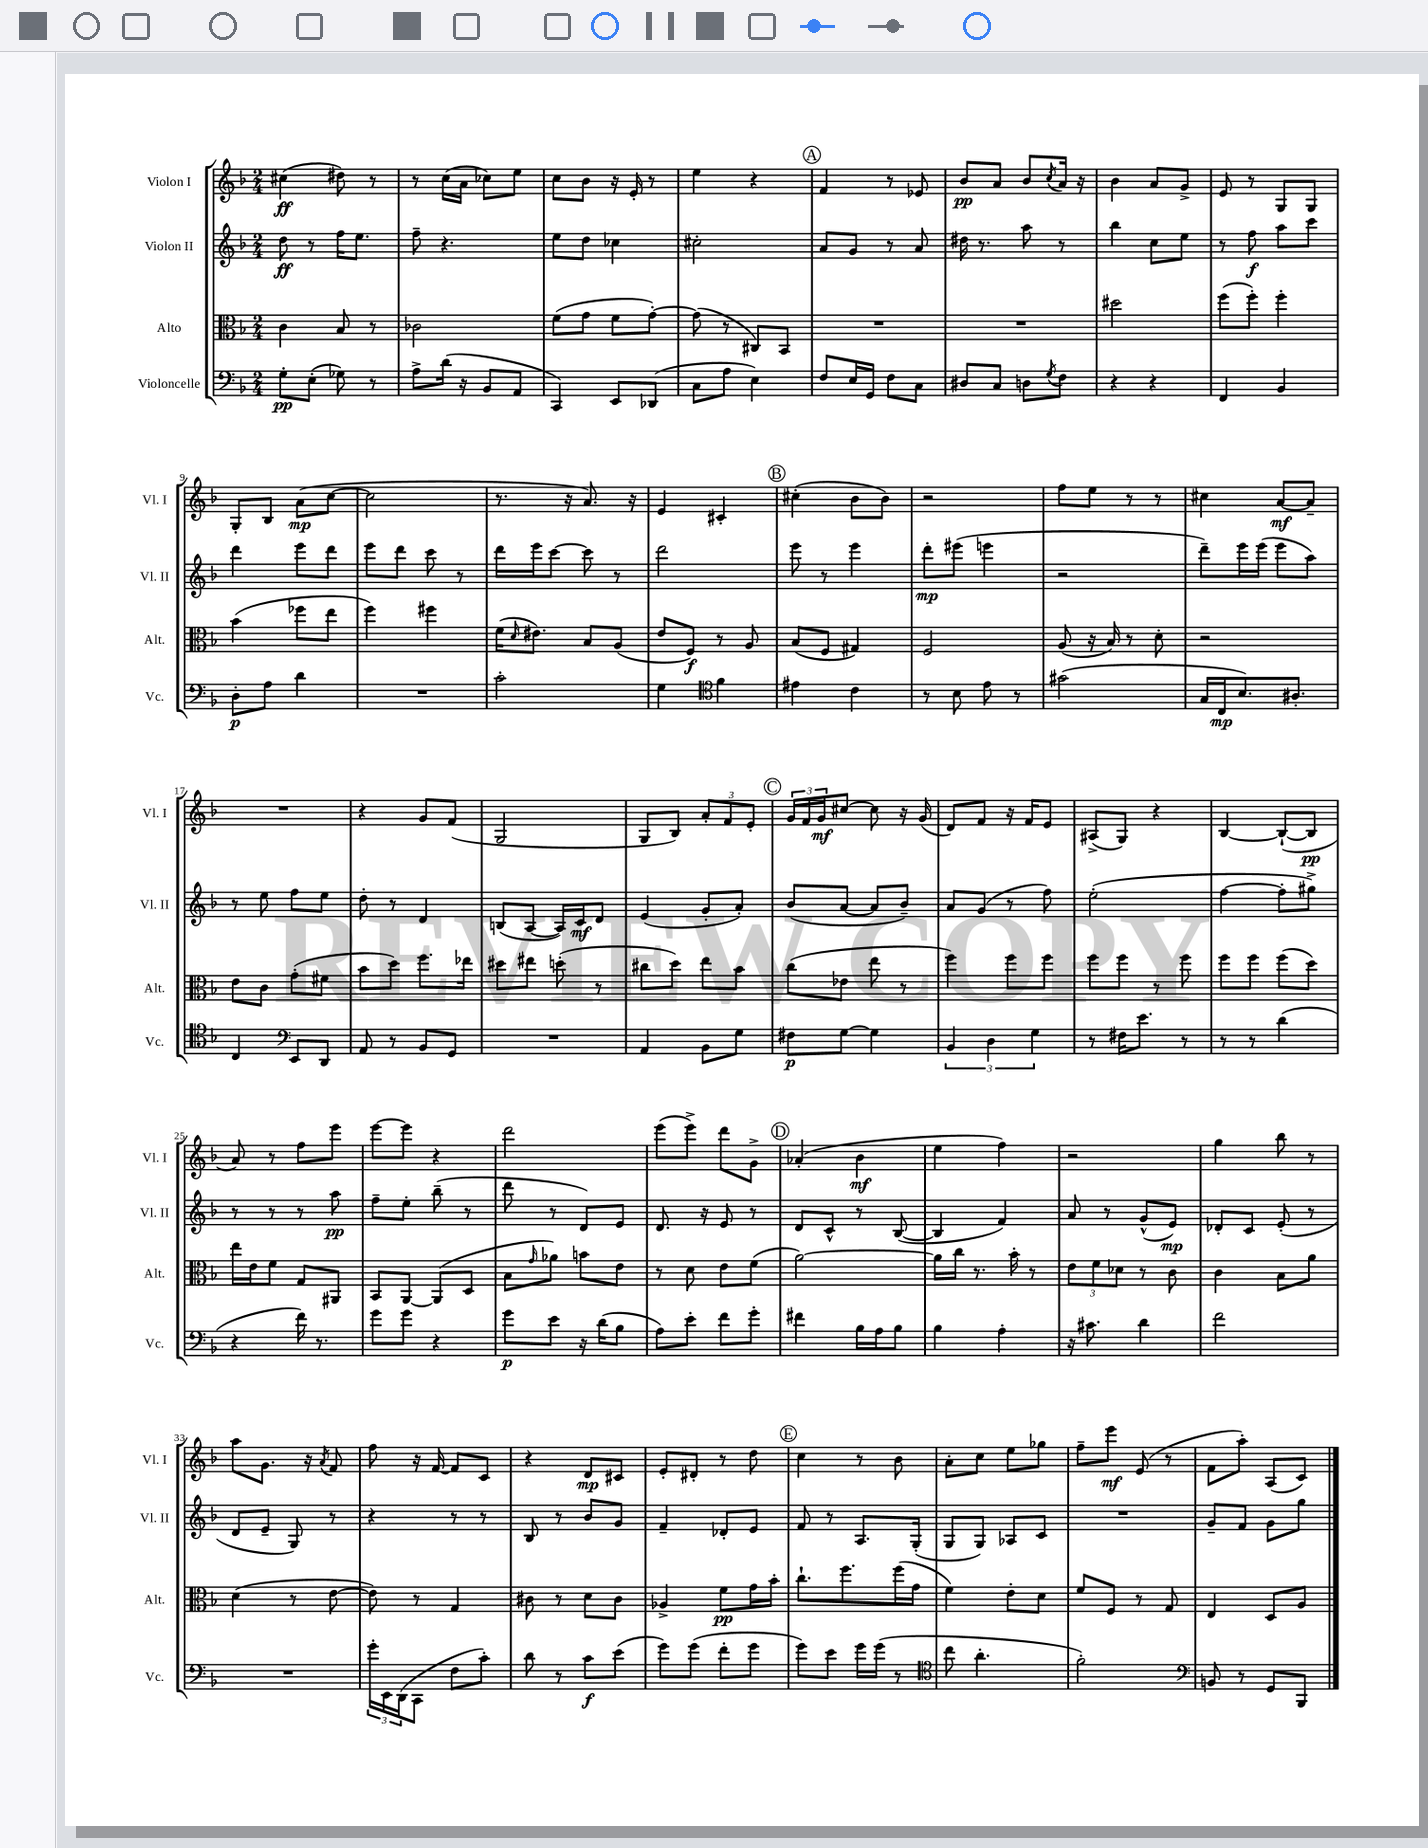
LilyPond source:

<<
\new StaffGroup <<
\new Staff = "s0" \with { instrumentName = "Violon I" shortInstrumentName = "Vl. I" } {
    \clef treble \key f \major \numericTimeSignature \time 2/4
    cis''4\ff( dis''8) r8 |
    r8 c''16( a'16 ces''8) e''8 |
    c''8 bes'8 r16 e'16-. r8 |
    e''4 r4 |
    \mark \markup { \circle "A" } f'4 r8 ees'8 |
    bes'8\pp a'8 bes'8 \acciaccatura { c''8 } a'16 r16 |
    bes'4 a'8 g'8-> |
    e'8 r8 g8 g8 |
    g8-. bes8 a'8\mp( c''8~ |
    c''2 |
    r8. r16 a'8.) r16 |
    e'4 cis'4-. |
    \mark \markup { \circle "B" } cis''4-.( bes'8 bes'8) |
    r2 |
    f''8 e''8 r8 r8 |
    cis''4 a'8~\mf a'8-- |
    R2 |
    r4 g'8 f'8( |
    g2 |
    g8 bes8) \tuplet 3/2 { a'8-. f'8 e'8-. } |
    \mark \markup { \circle "C" } \tuplet 3/2 { g'16 f'16 g'16\mf } cis''8~ cis''8 r16 g'16( |
    d'8) f'8 r16 f'16 e'8 |
    ais8->( g8) r4 |
    bes4~ bes8~-!( bes8\pp |
    a'8) r8 f''8 e'''8 |
    e'''8~ e'''8 r4 |
    d'''2 |
    e'''8( e'''8->) d'''8 g'8-> |
    \mark \markup { \circle "D" } aes'4-.( bes'4\mf |
    e''4 f''4) |
    r2 |
    g''4 bes''8 r8 |
    a''8 g'8. r16 \acciaccatura { a'8 } f'8 |
    f''8 r16 f'16~ f'8 c'8 |
    r4 d'8\mp cis'8 |
    e'8-. dis'8-. r8 d''8 |
    \mark \markup { \circle "E" } c''4 r8 bes'8 |
    a'8-. c''8 e''8 ges''8 |
    f''8-- e'''8\mf e'8( r8 |
    f'8 a''8-.) a8( c'8) \bar "|." |
}
\new Staff = "s1" \with { instrumentName = "Violon II" shortInstrumentName = "Vl. II" } {
    \clef treble \key f \major \numericTimeSignature \time 2/4
    d''8\ff r8 f''16 e''8. |
    f''8-- r4. |
    e''8 d''8 ces''4 |
    cis''2-. |
    \mark \markup { \circle "A" } a'8 g'8 r8 a'8 |
    dis''16 r8. a''8 r8 |
    bes''4 c''8 e''8 |
    r8 f''8\f a''8 c'''8 |
    d'''4 e'''8 d'''8 |
    e'''8 d'''8 c'''8 r8 |
    d'''16 e'''16 c'''8~ c'''8 r8 |
    d'''2 |
    \mark \markup { \circle "B" } e'''8 r8 e'''4 |
    d'''8-.\mp eis'''8( e'''4 |
    r2 |
    d'''8--) e'''16 e'''16( e'''8 a''8) |
    r8 e''8 f''8 e''8 |
    d''8-. r8 d'4 |
    b8( a8~ a16) c'16\mf d'8 |
    e'4( g'8-. a'8-.) |
    \mark \markup { \circle "C" } bes'8( a'8~ a'8 bes'8--) |
    a'8 g'8( r8 f''8) |
    e''2-.( |
    f''4~ f''8-. gis''8->) |
    r8 r8 r8 a''8\pp |
    f''8-- e''8-. bes''8--( r8 |
    d'''8 r8 d'8) e'8 |
    d'8. r16 e'8 r8 |
    \mark \markup { \circle "D" } d'8 c'8-^ r8 bes8~( |
    bes4 f'4) |
    a'8 r8 g'8-^( e'8\mp) |
    des'8-. c'8 e'8-.( r8 |
    d'8 e'8-- g8) r8 |
    r4 r8 r8 |
    bes8 r8 bes'8 g'8 |
    f'4-- des'8-. e'8 |
    \mark \markup { \circle "E" } f'8 r8 a8. g16-.( |
    g8 g8) aes8 c'8 |
    R2 |
    g'8-- f'8 g'8 g''8 \bar "|." |
}
\new Staff = "s2" \with { instrumentName = "Alto" shortInstrumentName = "Alt." } {
    \clef alto \key f \major \numericTimeSignature \time 2/4
    c'4 bes8 r8 |
    ces'2 |
    f'8( g'8 f'8 g'8~-.) |
    g'8( r8 cis8) bes,8 |
    \mark \markup { \circle "A" } R2 |
    R2 |
    dis''2 |
    f''8( f''8-.) f''4-. |
    bes'4( fes''8 e''8 |
    f''4) fis''4 |
    f'16( \grace { d'16 } eis'8.) bes8 a8( |
    e'8 f8\f) r8 a8 |
    \mark \markup { \circle "B" } bes8( f8 gis4) |
    f2 |
    a8( r16 bes16) r8 d'8-. |
    r2 |
    e'8 c'8 g'8-.( fis'8 |
    bes'8 d''8) f''8. ees''16 |
    dis''8 eis''8 d''8-.( r8 |
    cis''8 d''8) e''8 bes'8 |
    \mark \markup { \circle "C" } c''8( ees'8 e''8 r8 |
    f''4) f''8 f''8 |
    f''8 f''8 r8 f''8 |
    f''8 f''8 f''8( d''8) |
    e''16 e'16 f'8 g8 ais,8 |
    bes,8 a,8~ a,8( d8 |
    bes8 \grace { g'16 } aes'8) b'8 e'8 |
    r8 d'8 e'8 f'8( |
    \mark \markup { \circle "D" } a'2~) |
    a'16 c''16 r8. bes'16-. r8 |
    \tuplet 3/2 { e'8 f'8 des'8 } r8 c'8 |
    c'4 bes8 a'8 |
    d'4( r8 e'8~ |
    e'8) r8 g4 |
    cis'8 r8 d'8 cis'8 |
    aes4-> f'8\pp g'16 bes'16-. |
    \mark \markup { \circle "E" } c''8.-! f''8. f''16( g'16 |
    f'4) e'8-. d'8 |
    f'8 f8 r8 g8 |
    e4 d8 a8 \bar "|." |
}
\new Staff = "s3" \with { instrumentName = "Violoncelle" shortInstrumentName = "Vc." } {
    \clef bass \key f \major \numericTimeSignature \time 2/4
    g8-.\pp e8-.( ges8) r8 |
    a8-> d'16( r16 bes,8 a,8 |
    c,4) e,8 des,8( |
    c8 a8 e4) |
    \mark \markup { \circle "A" } f8 e16 g,16 f8 c8 |
    dis8 c8 d8 \acciaccatura { g8 } f8 |
    r4 r4 |
    f,4 bes,4 |
    d8-.\p a8 d'4 |
    R2 |
    c'2-. |
    g4 \clef tenor f'4 |
    \mark \markup { \circle "B" } eis'4 c'4 |
    r8 bes8 e'8 r8 |
    gis'2( |
    g16 c16\mp bes8.) ais8.-. |
    c4 \clef bass e,8 d,8 |
    a,8 r8 bes,8 g,8 |
    R2 |
    a,4 bes,8 g8 |
    \mark \markup { \circle "C" } fis8\p g8~ g4 |
    \tuplet 3/2 { bes,4 d4 g4 } |
    r8 fis16 e'8. r8 |
    r8 r8 d'4( |
    r4 f'16) r8. |
    g'8 g'8 r4 |
    g'8\p e'8 r16 d'16( bes8 |
    a8) e'8-. f'8 g'8-. |
    \mark \markup { \circle "D" } fis'4 bes16 a16 bes8 |
    bes4 a4-. |
    r16 cis'8. d'4 |
    f'2 |
    R2 |
    \tuplet 3/2 { g'16-. e,16 d,16( } c,8 f8 c'8-.) |
    d'8 r8 c'8\f e'8( |
    g'8) g'8( f'8-. g'8 |
    \mark \markup { \circle "E" } g'8) e'8 g'16 g'16( r8 |
    \clef tenor c''8 a'4.-. |
    f'2-.) |
    \clef bass b,8 r8 g,8 bes,,8 \bar "|." |
}
>>
>>
